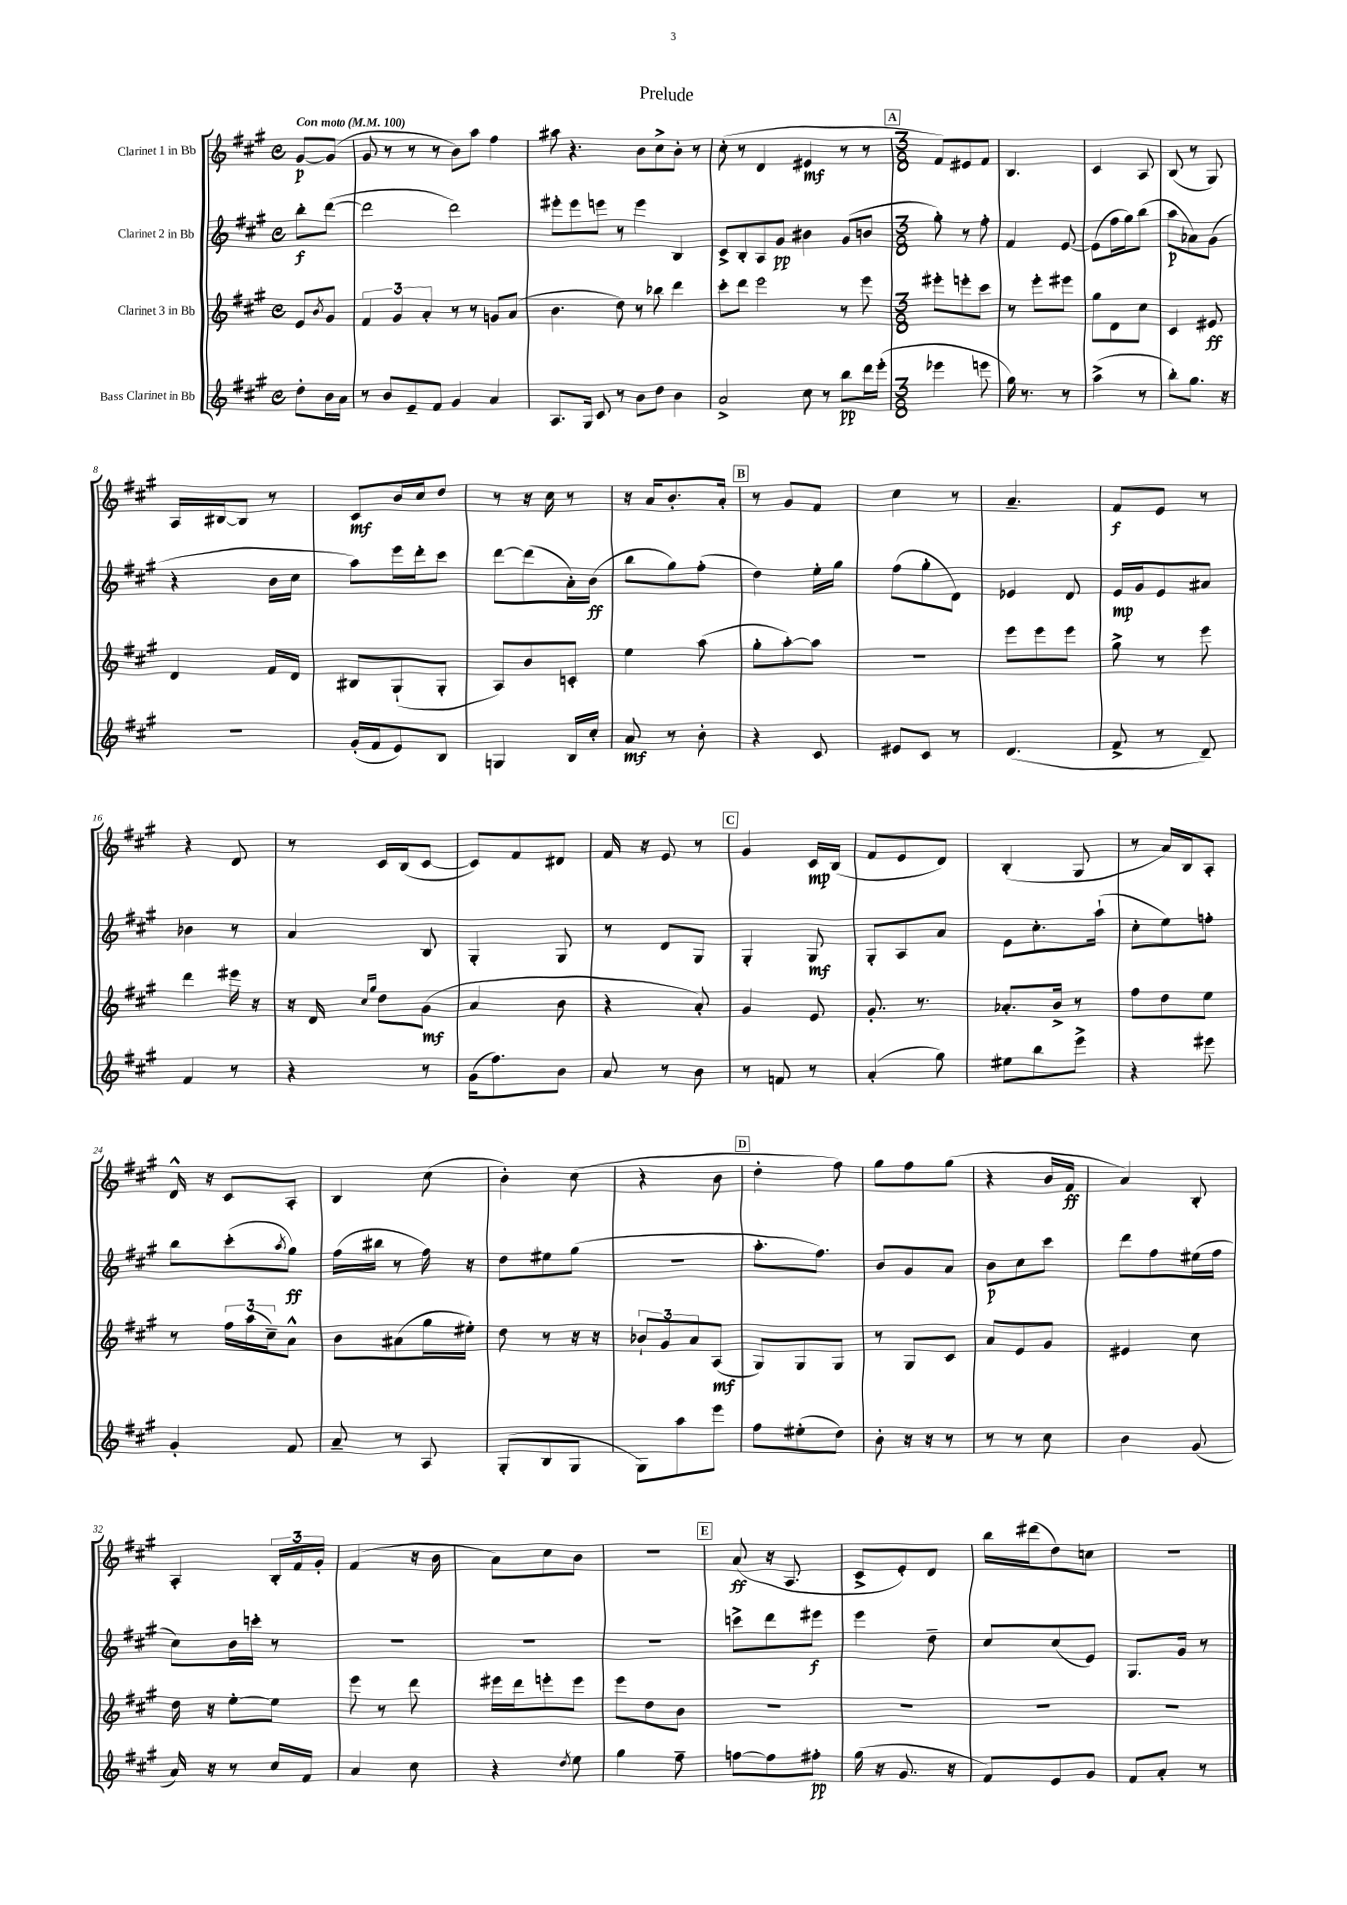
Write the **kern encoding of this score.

**kern	**kern	**kern	**kern
*staff4	*staff3	*staff2	*staff1
*clefG2	*clefG2	*clefG2	*clefG2
*k[f#c#g#]	*k[f#c#g#]	*k[f#c#g#]	*k[f#c#g#]
*M4/4	*M4/4	*M4/4	*M4/4
*met(c)	*met(c)	*met(c)	*met(c)
*MM100	*MM100	*MM100	*MM100
8dd'\L	8e/L	8bb'\L	[8g#/L
.	8qb/	.	.
16b\L	8g#/J	([8ddd\J	(8g#/]J
16a\JJ	.	.	.
=	=	=	=
8r	6f#/	2ddd\]	8g#/
8b/L	.	.	8r
.	6g#/	.	.
8e~/	.	.	8r
.	6a'/	.	.
8f#/J	.	.	8r
4g#/	8r	2ddd\)	8b\L)
.	8r	.	8aa\J
4a/	8g/L	.	4ff#\
.	(8a/J	.	.
=	=	=	=
8.A/L	4.b\	8eee#'\L	8aa#\
.	.	8eee#\	4.r
16G#/Jk	.	.	.
8c#/	.	8eee\J	.
8r	8dd\)	8r	.
8b\L	8r	4eee\	8b\L
8dd\J	8bb-\	.	8cc#^\
4b\	4ddd\	4B/	8b'\J
.	.	.	8r
=	=	=	=
2a^/	8ccc#'\L	8c#^/L	(8cc#'\
.	8ddd\J	8B'/	8r
.	2eee\	8A/	4d/
.	.	8g#/J	.
8cc#\	.	4b#\	4e#/
8r	.	.	.
8bb\L	8r	(8g#/L	8r
16ddd\L	8eee\	8b/J	8r
(16eee'\JJ	.	.	.
=	=	=	=
*M3/8	*M3/8	*M3/8	*M3/8
4eee-\	8eee#'\L	8gg#'\)	8f#/L)
.	8eee'\	8r	8e#/
8eee\	8ccc#\J	8ff#'\	8f#/J
=	=	=	=
16gg#\)	8r	4f#/	4.B/
8.r	.	.	.
.	8eee'\L	.	.
8r	8eee#\J	[8e/	.
=	=	=	=
(4aa^\	8gg#\L	(8e\]L	4c#/
.	8d\	16ff#\L	.
.	.	16gg#\J)	.
8r	8cc#\J	(8bb\J	8A/
=	=	=	=
8bb'\L)	4c#/	8aa\L	(8B/
8.gg#\J	.	8a-\)	8r
.	8e#/	(8g#\J	8G#/)
16r	.	.	.
=	=	=	=
4.r	4d/	4r	16A/LL
.	.	.	[16B#/J
.	.	.	8B#/]J
.	16f#/LL	16b\LL	8r
.	16d/JJ	16cc#\JJ	.
=	=	=	=
(16g#'/LL	8B#/L	8aa\L)	8c#/L
16f#/J	.	.	.
8e/)	(8G#`/	16eee\L	16b/L
.	.	16ddd'\J	16cc#/J
8B/J	8G#'/J	8ccc#\J	8dd/J
=	=	=	=
4G/	8A/L)	[8ddd\L	8r
.	8b/	(8ddd\]	16r
.	.	.	16cc#\
16B/LL	8c'/J	16a'\L)	8r
16cc#'/JJ	.	(16b\JJ	.
=	=	=	=
8a/	4ee\	8bb\L	16r
.	.	.	16a/LK
8r	.	8gg#\)	8.b'/
8b'\	(8aa\	(8ff#'\J	.
.	.	.	16a'/Jk
=	=	=	=
4r	8gg#'\L	4dd\)	8r
.	[8aa'\)	.	8g#/L
8c#/	8aa\]J	16ee'\LL	8f#/J
.	.	16gg#\JJ	.
=	=	=	=
8e#/L	4.r	(8ff#\L	4cc#\
8c#/J	.	8gg#'\	.
8r	.	8d\J)	8r
=	=	=	=
(4.d/	8eee\L	4e-/	4.a~/
.	8eee\	.	.
.	8eee\J	8d/	.
=	=	=	=
8f#^/	8gg#^\	16e/LL	8f#/L
.	.	16g#/J	.
8r	8r	8e/	8e/J
8d~/)	8eee\	8a#/J	8r
=	=	=	=
4f#/	4ddd\	4b-\	4r
8r	16eee#\	8r	8d/
.	16r	.	.
=	=	=	=
4r	16r	4a/	8r
.	16d/	.	.
.	16qqcc#/LL	.	.
.	16qqgg#/JJ	.	.
.	8dd\L	.	16c#/LL
.	.	.	(16B/J
8r	(8g#\J	8B/	[8c#/J
=	=	=	=
(16g#\LK	4a/	4G#'/	8c#/]L)
8.ff#\)	.	.	.
.	.	.	8f#/
8b\J	8b\	8G#/	8d#/J
=	=	=	=
8a/	4r	8r	16f#/
.	.	.	16r
8r	.	8d/L	8e/
8b\	8a'/)	8G#/J	8r
=	=	=	=
8r	4g#/	4G#'/	4g#/
8f/	.	.	.
8r	8e/	8G#/	16c#/LL
.	.	.	(16B/JJ
=	=	=	=
(4a'/	8.g#'/	8G#'/L	8f#/L
.	.	8A/	8e/
.	8.r	.	.
8gg#\)	.	8a/J	8d/J)
=	=	=	=
8ee#\L	8.a-'/L	8e\L	(4B'/
8bb\	.	8.cc#'\	.
.	16b^/Jk	.	.
8eee^\J	8r	.	8G#/
.	.	(16aa`\Jk	.
=	=	=	=
4r	8ff#\L	8cc#'\L	8r
.	8dd\	8ee\)	16a/LL)
.	.	.	16B/J
8eee#\	8ee\J	8ff'\J	8A'/J
=	=	=	=
4g#'/	8r	8bb\L	16d^^/
.	.	.	16r
.	24ff#\LL	(8ccc#'\	8c#/L
.	(24aa\	.	.
.	24cc#~\J)	.	.
.	.	8qaa/	.
8f#/	8a^^\J	8gg#\J)	8A'/J
=	=	=	=
8a~/	8b\L	(16ff#\LL	4B/
.	.	16bb#\JJ	.
8r	(8a#\	8r	.
8A/	16gg#\L	16ff#\)	(8cc#\
.	16ee#'\JJ)	16r	.
=	=	=	=
(8G#'/L	8dd\	8dd\L	4b'\)
8B/	8r	8ee#\	.
8G#/J	16r	(8gg#\J	(8cc#\
.	16r	.	.
=	=	=	=
8G#\L)	12b-`/L	4.r	4r
.	12g#/	.	.
8aa\	.	.	.
.	12a/	.	.
8eee\J	(8A/J	.	8b\
=	=	=	=
8ff#\L	8G#/L)	8.aa'\L	4dd'\
(8ee#'\	8G#/	.	.
.	.	8.ff#\J)	.
8dd\J)	8G#/J	.	8ff#\)
=	=	=	=
8b'\	8r	8b/L	8gg#\L
16r	8G#/L	8g#/	8ff#\
16r	.	.	.
8r	8c#/J	8a/J	(8gg#\J
=	=	=	=
8r	8a/L	8b\L	4r
8r	8e/	8cc#\	.
8cc#\	8g#/J	8ccc#\J	16b/LL
.	.	.	16f#/JJ
=	=	=	=
4b\	4e#/	8ddd\L	4a/)
.	.	8ff#\	.
(8g#/	8cc#\	(16ee#\L	8B'/
.	.	16ff#\JJ	.
=	=	=	=
16a/)	16dd\	8cc#\L)	4A'/
16r	16r	.	.
8r	[8ee'\L	16b\L	.
.	.	16ccc'\JJ	.
16cc#/LL	8ee\]J	8r	24B'/LL
.	.	.	24f#/
16f#/JJ	.	.	.
.	.	.	24g#'/JJ
=	=	=	=
4a/	8eee\	4.r	(4f#/
.	8r	.	.
8cc#\	8ddd\	.	16r
.	.	.	16b\
=	=	=	=
4r	16eee#\LL	4.r	8a\L)
.	16ddd\J	.	.
.	8eee'\	.	8cc#\
8qdd/	.	.	.
8ee\	8eee\J	.	8b\J
=	=	=	=
4gg#\	8eee\L	4.r	4.r
.	8dd\	.	.
8ff#~\	8b\J	.	.
=	=	=	=
[8ff\L	4.r	8ccc^\L	(8a/
8ff\]	.	8ddd\	16r
.	.	.	8.A/
8ff#'\J	.	8eee#\J	.
=	=	=	=
(16gg#\	4.r	4eee\	8c#^/L
16r	.	.	.
8.g#/	.	.	8e'/)
.	.	8dd~\	8d/J
16r	.	.	.
=	=	=	=
8f#/L)	4.r	8cc#/L	16bb\LL
.	.	.	(16ddd#\J
8e/	.	(8cc#/	8dd\)
8g#/J	.	8e/J)	8cc\J
=	=	=	=
8f#/L	4.r	8.G#/L	4.r
8a'/J	.	.	.
.	.	16g#/Jk	.
8r	.	8r	.
==	==	==	==
*-	*-	*-	*-
